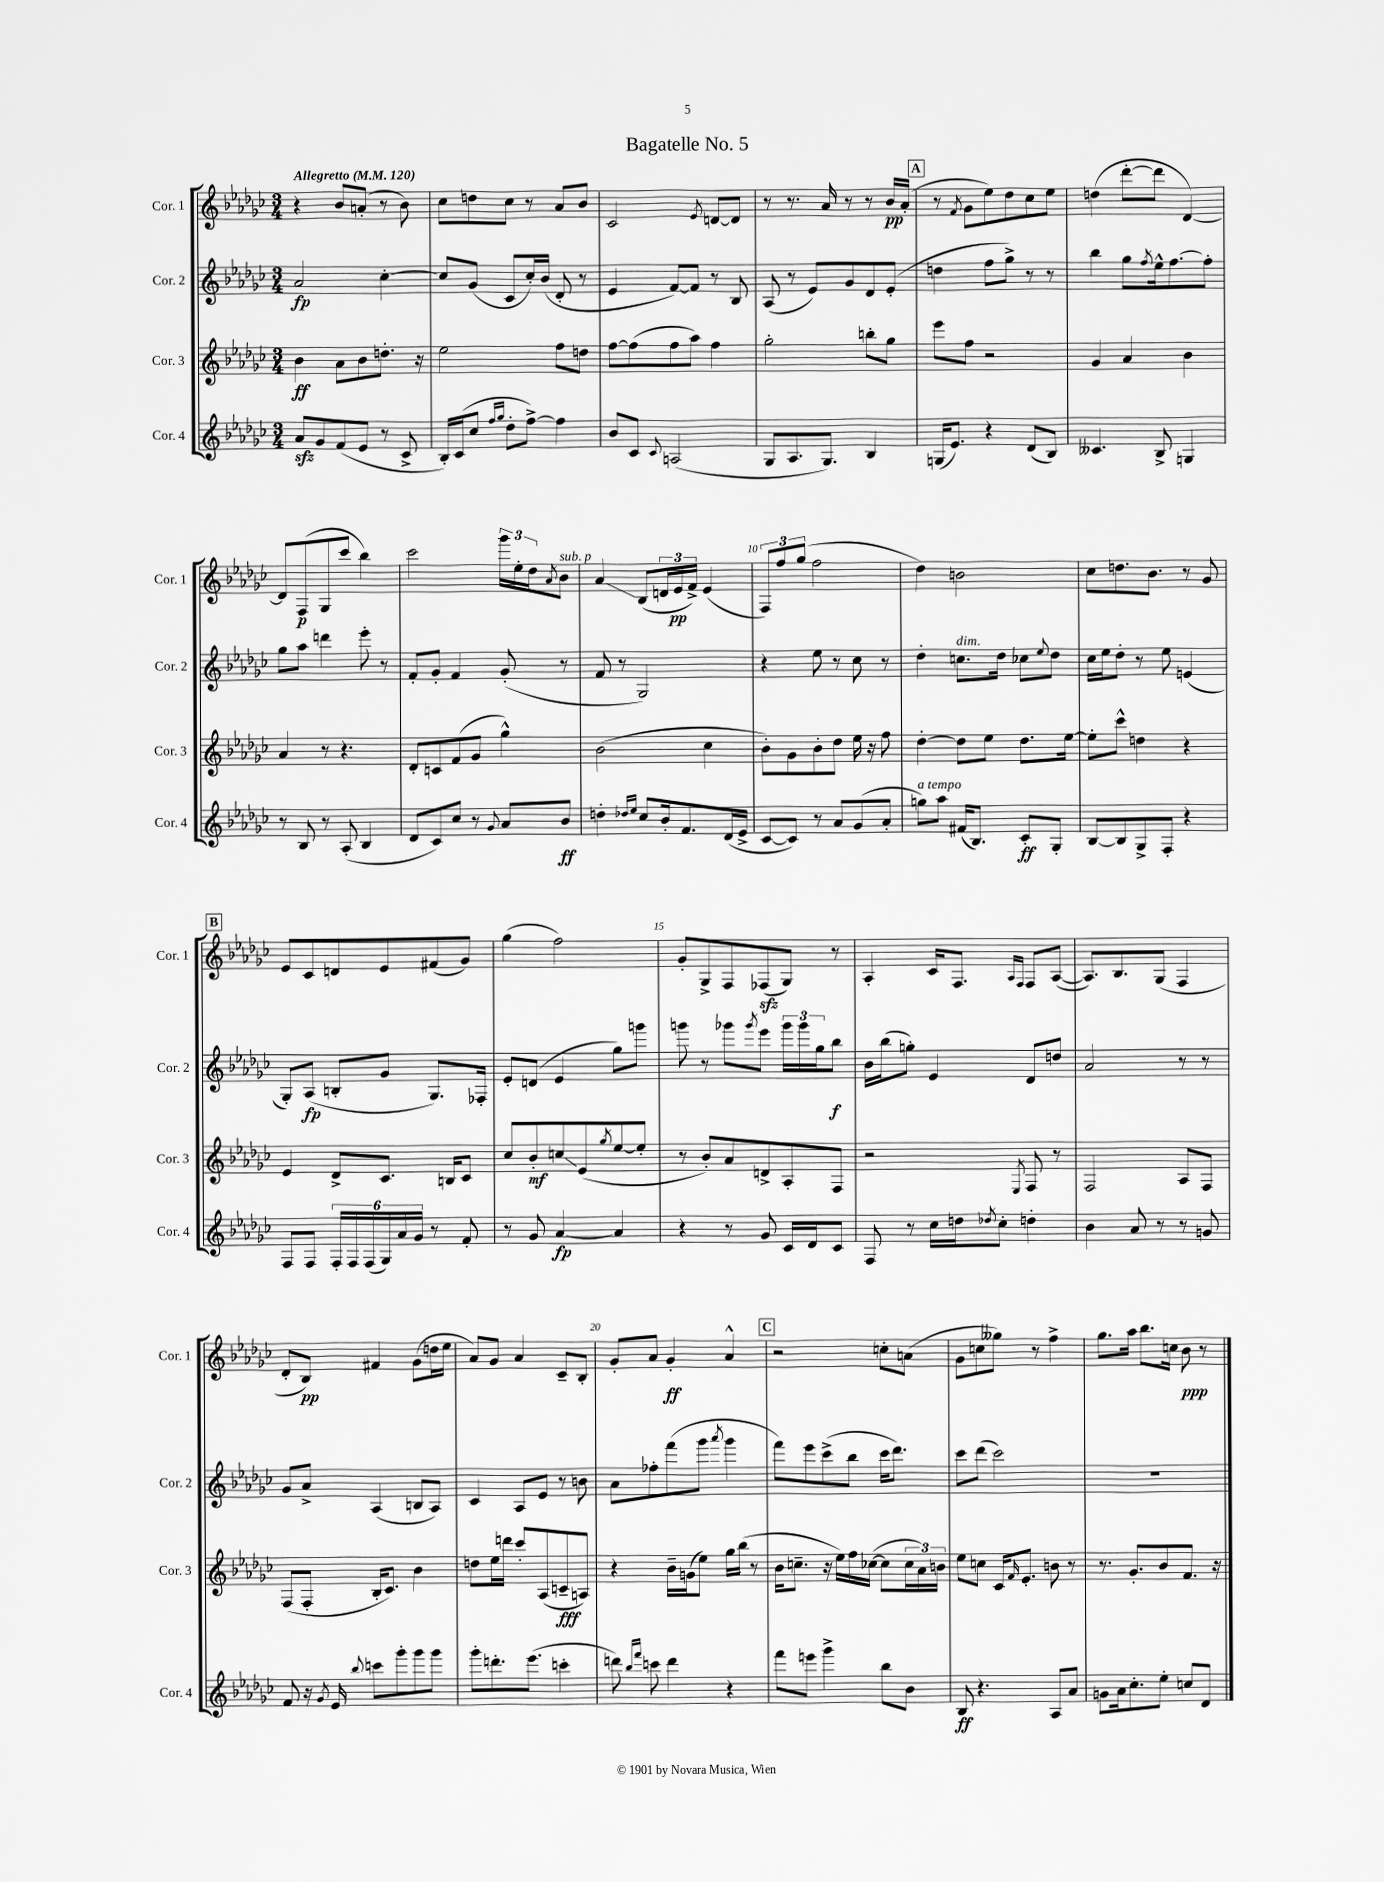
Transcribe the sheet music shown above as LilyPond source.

\header { title = "Bagatelle No. 5" }
<<
\new StaffGroup <<
\new Staff = "s0" \with { instrumentName = "Cor. 1" shortInstrumentName = "Cor. 1" } {
    \clef treble \key ges \major \numericTimeSignature \time 3/4 \tempo "Allegretto" 4 = 120
    r4 bes'8 a'8-.( r8 bes'8) |
    ces''8 d''8 ces''8 r8 aes'8 bes'8 |
    ces'2 \acciaccatura { ees'8 } d'8~ d'8 |
    r8 r8. aes'16 r8 r8 bes'16\pp aes'16-.( |
    \mark \markup { \box "A" } r8 \acciaccatura { f'8 } ges'8 ees''8) des''8 ces''8 ees''8 |
    d''4( des'''8~-. des'''8 des'4~) |
    des'8 f8\p( ges8 ces'''8 bes''4) |
    ces'''2 \tuplet 3/2 { ges'''16 ees''16-. des''16 } \acciaccatura { aes'8 } bes'8^\markup { \italic "sub. p" } |
    aes'4\glissando bes8( \tuplet 3/2 { d'16 ees'16\pp f'16->) } ees'4( |
    \tuplet 3/2 { f8) f''8 ges''8( } f''2 |
    des''4) b'2 |
    ces''8 d''8. bes'8. r8 ges'8 |
    \mark \markup { \box "B" } ees'8 ces'8 d'8 ees'8 fis'8( ges'8) |
    ges''4( f''2) |
    ges'8-. ges8-> f8 fes8\sfz( ges8) r8 |
    aes4-. ces'16 f8. \grace { aes16 f16 } f8 aes8~( |
    aes8.) bes8. ges8( f4 |
    des'8-. bes8\pp) fis'4 ges'8( d''16 ees''16 |
    aes'8) ges'8 aes'4 ces'8-- bes8-. |
    ges'8-. aes'8 ges'4-.\ff aes'4-^ |
    \mark \markup { \box "C" } r2 c''8-. a'8( |
    ges'8 c''8 geses''8) r8 f''4-> |
    ges''8. aes''16 bes''8. c''16 bes'8\ppp r8 \bar "|." |
}
\new Staff = "s1" \with { instrumentName = "Cor. 2" shortInstrumentName = "Cor. 2" } {
    \clef treble \key ges \major \numericTimeSignature \time 3/4
    aes'2\fp ces''4~-. |
    ces''8 ges'8( ces'8 ces''16-.) bes'16( des'8-. r8 |
    ees'4 f'8~) f'8 r8 bes8 |
    aes8( r8 ees'8) ges'8 des'8 ees'8-.( |
    \mark \markup { \box "A" } d''4 f''8 ges''8->) r8 r8 |
    bes''4 ges''8 \acciaccatura { f''8 } ees''16-^ f''8.~ f''8-. |
    ges''8 aes''8 d'''4 ees'''8-. r8 |
    f'8-. ges'8-. f'4 ges'8-.( r8 |
    f'8 r8 ges2) |
    r4 ees''8 r8 ces''8 r8 |
    des''4-. c''8.^\markup { \italic "dim." } des''16 ces''8 \appoggiatura { ees''8 } des''8 |
    ces''16 ees''16 des''8-. r8 ees''8 e'4( |
    \mark \markup { \box "B" } ges8-.) aes8\fp( b8-. ges'8 ges8.) fes16-. |
    ees'8-. d'8( ees'4 ges''8) g'''8 |
    g'''8 r8 ges'''8 \acciaccatura { ges'''8 } ees'''8 \tuplet 3/2 { ges'''16 ges'''16 ges''16 } bes''8\f |
    bes'16 bes''16( g''8-.) ees'4 des'8 d''8 |
    aes'2 r8 r8 |
    ges'8 aes'8-> aes4( b8 aes8) |
    ces'4 aes8 ees'8 r8 b'8 |
    aes'8 fes''8-. f'''8( ges'''8 \acciaccatura { aes'''8 } ges'''4 |
    \mark \markup { \box "C" } f'''8) ees'''8 ces'''8->( bes''8 ces'''16 des'''8.) |
    ces'''8 des'''8( ces'''2) |
    R2. \bar "|." |
}
\new Staff = "s2" \with { instrumentName = "Cor. 3" shortInstrumentName = "Cor. 3" } {
    \clef treble \key ges \major \numericTimeSignature \time 3/4
    bes'4\ff aes'8 bes'8 d''8.-. r16 |
    ees''2 f''8 d''8 |
    f''8~ f''8( f''8 aes''8) f''4 |
    ges''2-. b''8-. ges''8 |
    \mark \markup { \box "A" } ees'''8 f''8 r2 |
    ges'4 aes'4 bes'4 |
    aes'4 r8 r4. |
    des'8-. c'8 f'8( ges'8 ges''4-^) |
    bes'2( ces''4 |
    bes'8-.) ges'8 bes'8-. des''8 ees''16 r16 f''8 |
    des''4~-. des''8 ees''8 des''8. ees''16~ |
    ees''8-. ces'''8-^ d''4 r4 |
    \mark \markup { \box "B" } ees'4 des'8-> ces'8. b16 ces'8 |
    ces''8 bes'8-.\mf c''8\glissando ees'8( \acciaccatura { ges''8 } ees''8~ ees''8-. |
    r8 bes'8-.) aes'8 d'8-> aes8-. f8 |
    r2 \acciaccatura { ees8 } f8 r8 |
    f2 aes8 f8 |
    f8( f8-. bes16-. ces'8.) bes'4 |
    d''8 ees''16 d'''16 ces'''8-. aes8( c'8--\fff a8) |
    r4 bes'16-- g'16( ees''8) ges''16 bes''16( r8 |
    \mark \markup { \box "C" } bes'16 c''8.-- r16 ees''16) f''16 ces''16~( ces''8 \tuplet 3/2 { ces''16 aes'16) b'16 } |
    ees''8 c''8 ces'16 \grace { f'16 } ees'8.-. b'8 r8 |
    r8. ges'8.-. bes'8 f'8. r16 \bar "|." |
}
\new Staff = "s3" \with { instrumentName = "Cor. 4" shortInstrumentName = "Cor. 4" } {
    \clef treble \key ges \major \numericTimeSignature \time 3/4
    aes'8\sfz ges'8 f'8( ees'8 r8 ces'8-> |
    bes16-.) ces'16( ces''8 \grace { f''16 ges''16 } des''8-. f''8~->) f''4 |
    bes'8 ces'8 \appoggiatura { ces'8 } a2( |
    ges8 aes8. ges8.) bes4 |
    \mark \markup { \box "A" } g16( ees'8.) r4 des'8( bes8) |
    ceses'4. bes8-> g4 |
    r8 bes8 r8 aes8-.( bes4 |
    des'8 ces'8) ces''8 r8 \appoggiatura { ges'8 } aes'8 bes'8\ff |
    d''4-. \grace { des''16 ees''16 } ces''8 bes'16-. f'8. des'16( ees'16-> |
    ces'8~ ces'8) r8 aes'8 ges'8( aes'8-. |
    g''8^\markup { \italic "a tempo" }) aes''8 fis'16( bes8.) ces'8-.\ff ges8-. |
    bes8~ bes8 ges8-> f8-. r4 |
    \mark \markup { \box "B" } f8 f8 \tuplet 6/4 { f16-. f16 f16( ges16) aes'16 ges'16 } r8 f'8-. |
    r8 ges'8 aes'4~\fp aes'4 |
    r4 r8 ges'8 ces'16 des'16 ces'8 |
    f8 r8 ces''16 d''16 \acciaccatura { des''8 } ces''8-. d''4-. |
    bes'4 aes'8 r8 r8 g'8 |
    f'8 r16 \acciaccatura { ges'8 } ees'16 \appoggiatura { bes''8 } c'''8 ges'''8-. ges'''8 ges'''8 |
    ges'''8-. d'''8.-. ees'''8.( c'''4-. |
    d'''8) \grace { bes''16 f'''16 } c'''8 d'''4 r4 |
    \mark \markup { \box "C" } f'''8 e'''8 ges'''4-> bes''8 bes'8 |
    bes8\ff r4. aes8 aes'8 |
    g'8 aes'16 ces''8.-. ees''8-. c''8 des'8 \bar "|." |
}
>>
>>
\layout { \context { \Score \override BarNumber.break-visibility = ##(#f #t #t) barNumberVisibility = #(every-nth-bar-number-visible 5) } }
